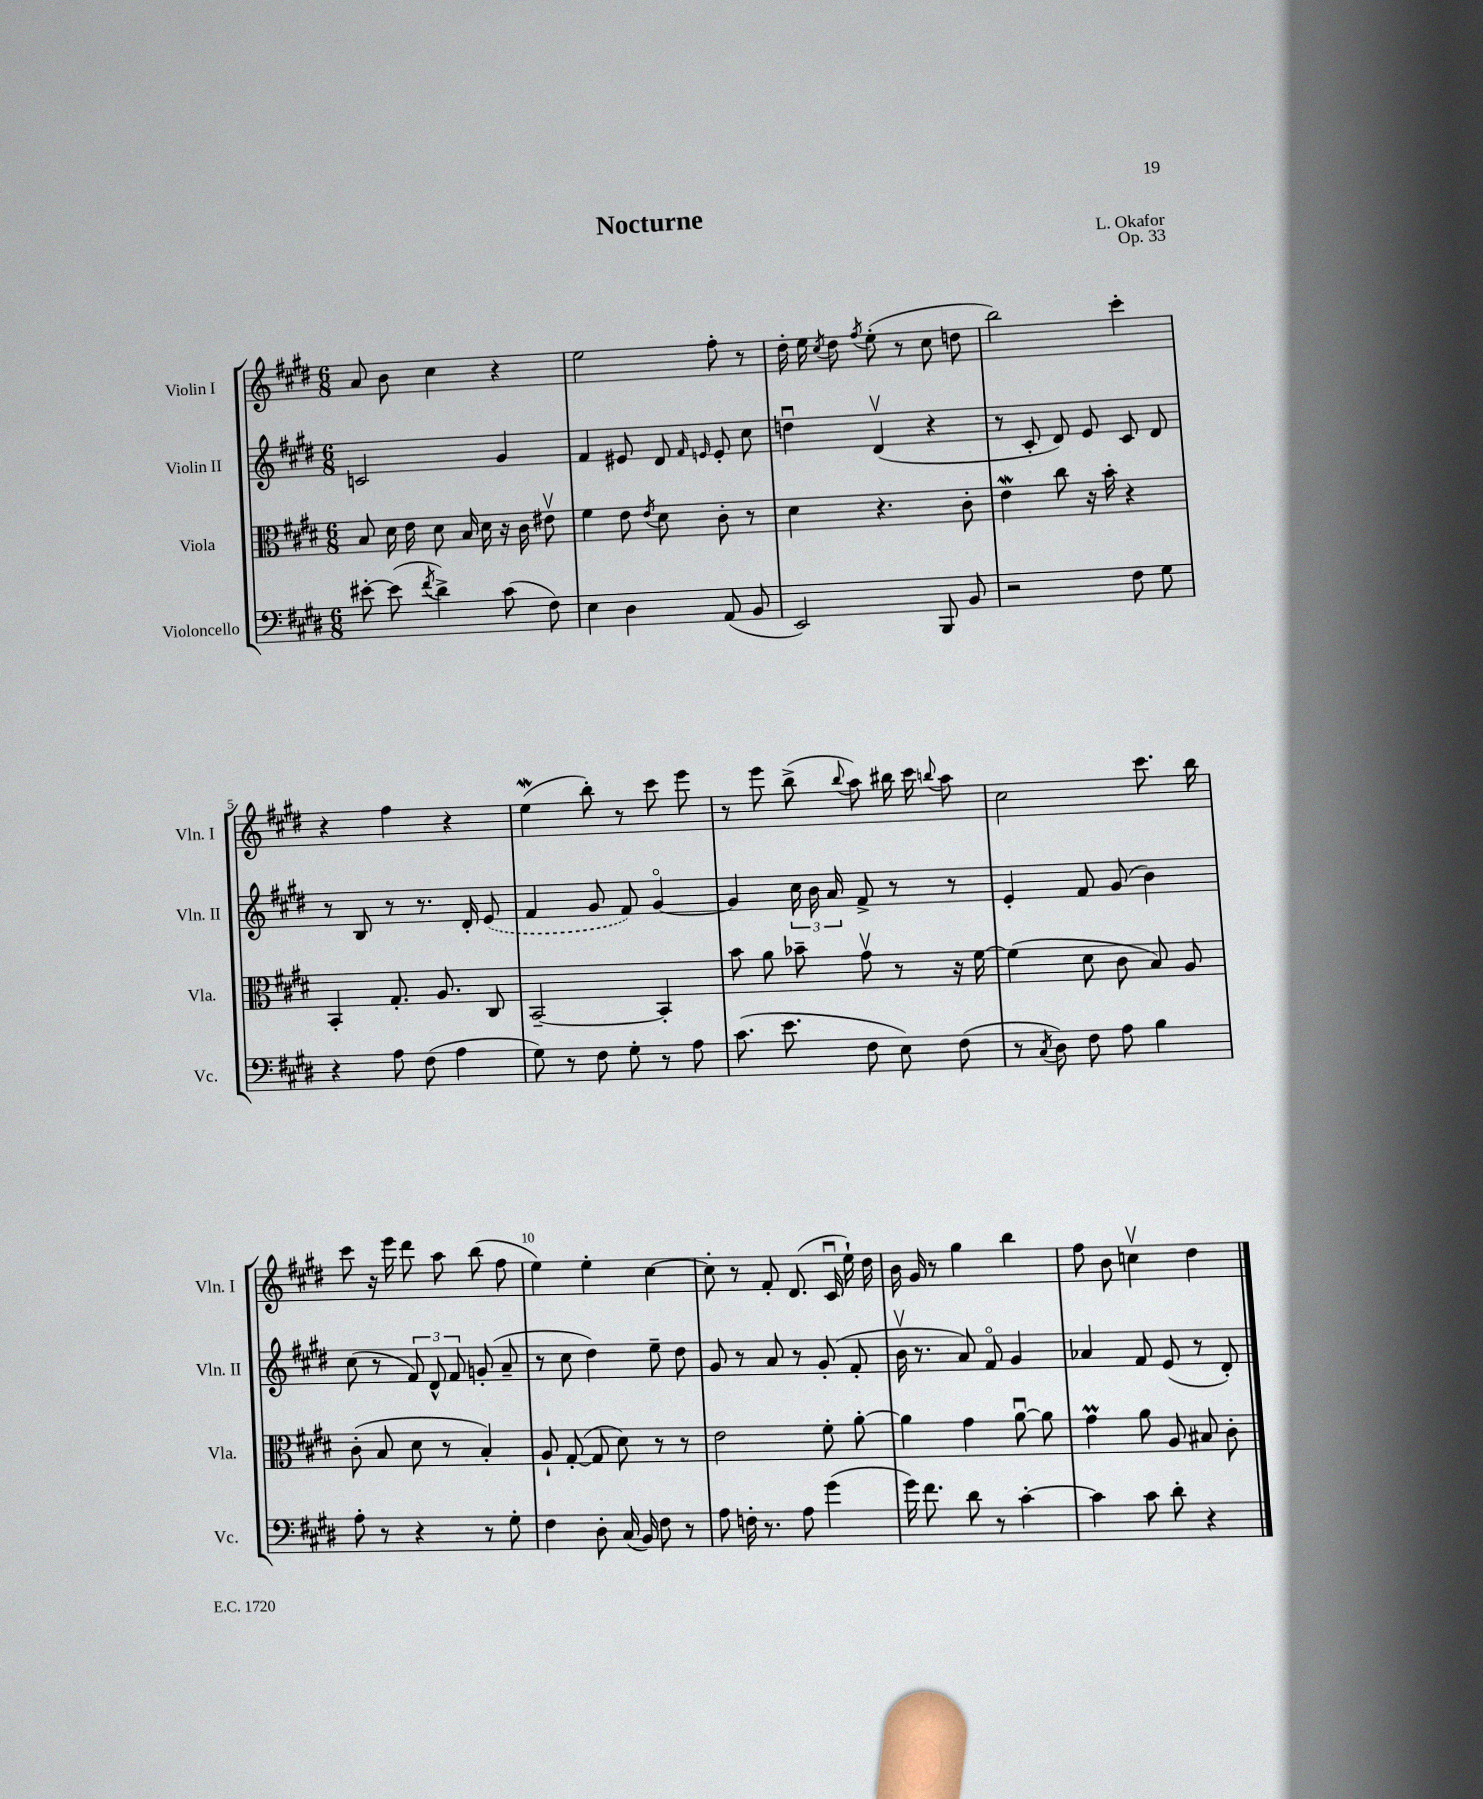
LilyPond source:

\header { title = "Nocturne" composer = "L. Okafor" opus = "Op. 33" }
<<
\new StaffGroup <<
\new Staff = "s0" \with { instrumentName = "Violin I" shortInstrumentName = "Vln. I" } {
    \clef treble \key e \major \numericTimeSignature \time 6/8
    \autoBeamOff a'8 b'8 cis''4 r4 |
    e''2 fis''8-. r8 |
    dis''16-. e''16 \acciaccatura { cis''8 } dis''8 \acciaccatura { fis''8 } e''8-.( r8 cis''8 d''8 |
    b''2) cis'''4-. |
    r4 fis''4 r4 |
    e''4\mordent( b''8-.) r8 cis'''8 e'''8 |
    r8 e'''8 b''8->( \appoggiatura { b''8 } a''8) bis''16 cis'''16 \appoggiatura { b''8 } a''8 |
    cis''2 cis'''8. b''16 |
    cis'''8 r16 e'''16 dis'''8 a''8 b''8( fis''8 |
    e''4) e''4-. cis''4~ |
    cis''8-. r8 fis'8-. dis'8.( cis'16\downbow e''16-!) dis''16 |
    b'16 gis'16 r8 gis''4 b''4 |
    fis''8 b'8 c''4\upbow dis''4 \bar "|." |
}
\new Staff = "s1" \with { instrumentName = "Violin II" shortInstrumentName = "Vln. II" } {
    \clef treble \key e \major \numericTimeSignature \time 6/8
    \autoBeamOff c'2 gis'4 |
    fis'4 eis'8 dis'8 \grace { fis'16 e'16 } e'8-. cis''8 |
    d''4\downbow dis'4\upbow( r4 |
    r8 cis'8-. dis'8) e'8 cis'8 dis'8 |
    r8 b8 r8 r8. dis'16-. \once \slurDashed e'8( |
    fis'4 gis'8 fis'8) gis'4~\flageolet |
    gis'4 \tuplet 3/2 { cis''16 b'16 a'16 } fis'8-> r8 r8 |
    e'4-. fis'8 gis'8( b'4) |
    cis''8( r8 \tuplet 3/2 { fis'8) dis'8-^ fis'8 } g'8-.( a'8-- |
    r8 cis''8 dis''4) e''8-- dis''8 |
    gis'8 r8 a'8 r8 gis'8-.( fis'8-. |
    b'16\upbow r8. a'8) fis'8\flageolet gis'4 |
    aes'4 fis'8 e'8( r8 dis'8-.) \bar "|." |
}
\new Staff = "s2" \with { instrumentName = "Viola" shortInstrumentName = "Vla." } {
    \clef alto \key e \major \numericTimeSignature \time 6/8
    \autoBeamOff b8 dis'16 e'16 dis'8 b16 dis'16 r16 cis'16 eis'8\upbow |
    fis'4 e'8 \acciaccatura { e'8 } dis'8 cis'8-. r8 |
    dis'4 r4. cis'8-. |
    e'4\mordent cis''8 r16 b'16-. r4 |
    b,4-. gis8.-. a8. cis8 |
    b,2~-- b,4-. |
    b'8 a'8 bes'8-- gis'8\upbow r8 r16 fis'16~ |
    fis'4( dis'8 cis'8 b8) a8 |
    cis'8-.( b8 dis'8 r8 b4-.) |
    a8-! gis8~-.( gis8 dis'8) r8 r8 |
    e'2 fis'8-. a'8~-. |
    a'4 gis'4 a'8~\downbow a'8 |
    gis'4\prall a'8 a8 bis8 cis'8-. \bar "|." |
}
\new Staff = "s3" \with { instrumentName = "Violoncello" shortInstrumentName = "Vc." } {
    \clef bass \key e \major \numericTimeSignature \time 6/8
    \autoBeamOff eis'8~-. eis'8( \acciaccatura { fis'8 } dis'4->) cis'8( fis8) |
    e4 dis4 a,8( b,8 |
    e,2) b,,8 b,8 |
    r2 fis8 gis8 |
    r4 a8 fis8( a4 |
    gis8) r8 fis8 gis8-. r8 a8 |
    cis'8.( e'8. fis8 e8) fis8( |
    r8 \acciaccatura { cis8 } dis8) fis8 a8 b4 |
    a8-. r8 r4 r8 gis8-. |
    fis4 dis8-. cis16( b,16) fis8 r8 |
    a8 f16-. r8. a8 gis'4( |
    gis'16) fis'8. dis'8 r8 cis'4~-. |
    cis'4 cis'8 dis'8-. r4 \bar "|." |
}
>>
>>
\layout { \context { \Score \override BarNumber.break-visibility = ##(#f #t #t) barNumberVisibility = #(every-nth-bar-number-visible 5) } }
